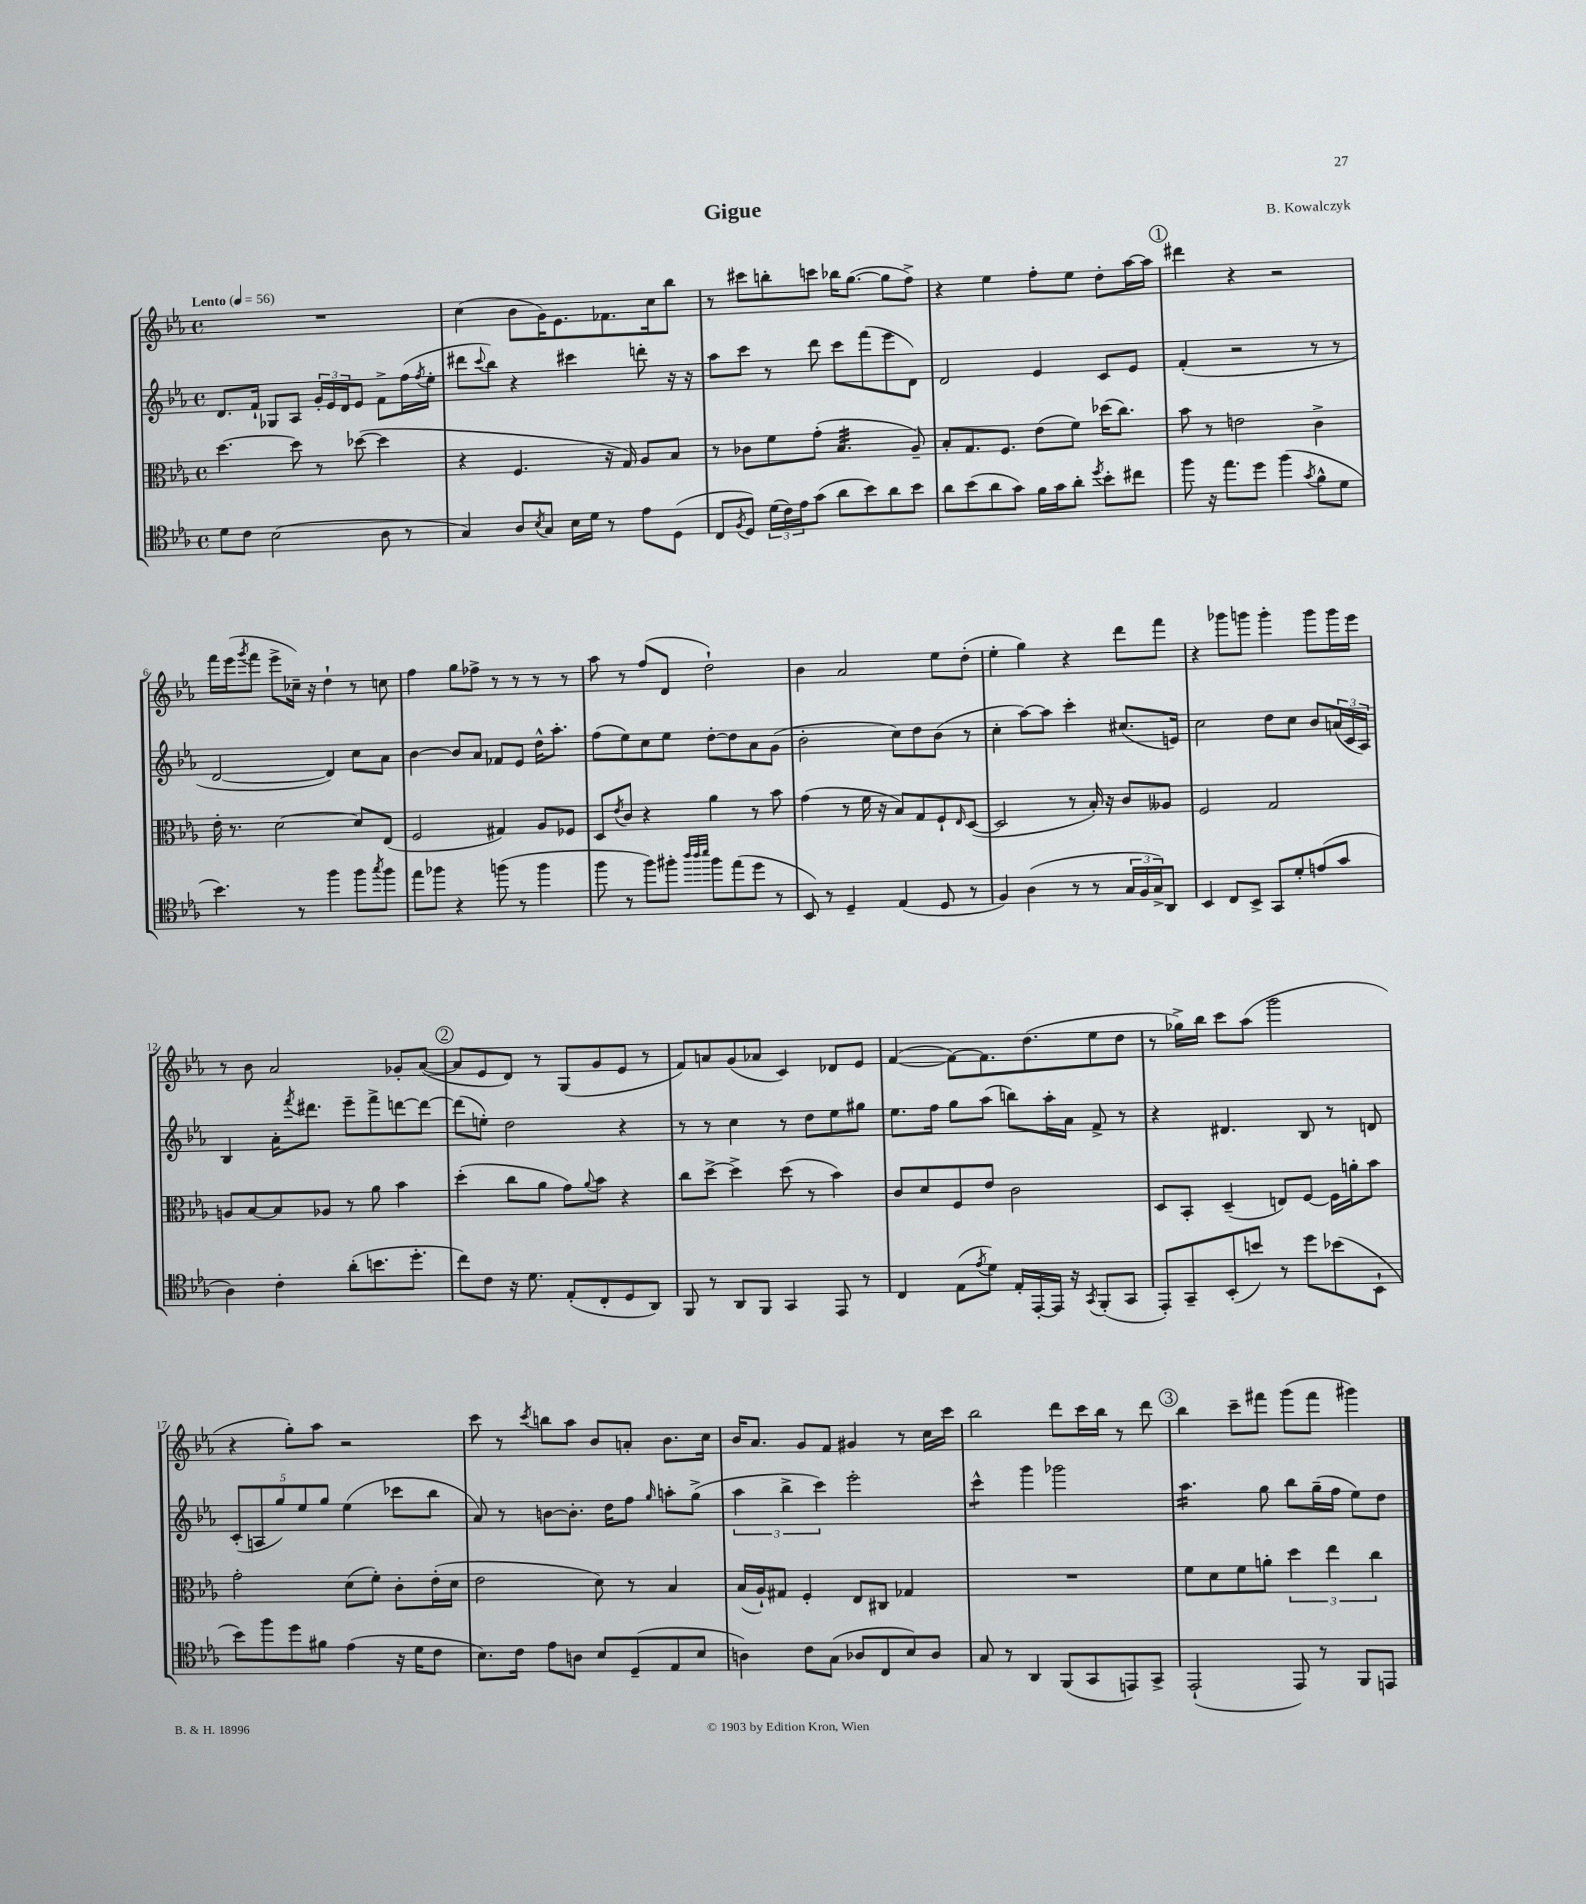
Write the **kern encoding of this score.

**kern	**kern	**kern	**kern
*staff4	*staff3	*staff2	*staff1
*clefC4	*clefC3	*clefG2	*clefG2
*k[b-e-a-]	*k[b-e-a-]	*k[b-e-a-]	*k[b-e-a-]
*M4/4	*M4/4	*M4/4	*M4/4
*met(c)	*met(c)	*met(c)	*met(c)
*MM56	*MM56	*MM56	*MM56
8d	[4.dd	8.d	1r
8c	.	.	.
.	.	16f`	.
(2B-	.	8G-	.
.	8dd]	8A-	.
.	8r	24g'	.
.	.	24e-	.
.	.	24d	.
.	([8dd-	8e-	.
8A-	4dd-]	8f^	.
8r	.	(16ff	.
.	.	8qff	.
.	.	16ee-'	.
=	=	=	=
4G)	4r	8ddd#	(4cc
.	.	8qqccc	.
.	.	8bb-)	.
8A-	4.F	4r	8b-
8qB-	.	.	.
8G	.	.	16g)
.	.	.	8.e-
16B-	.	4ccc#	.
16d	.	.	.
8r	16r	.	8.f-
.	16G)	.	.
8e-	8A-	8ddd'	.
.	.	.	16cc
(8D	8B-	16r	8bb-
.	.	16r	.
=	=	=	=
8C	8r	8aa-	8r
8qF	.	.	.
8D)	8c-	8ccc	8ccc#
(24d	8f	8r	8bb'
24c)	.	.	.
24e-	.	.	.
(8g	(8g'	8ddd	8ccc
8a-	4.B-	8ccc	16bb-
.	.	.	([8.gg
8b-)	.	(8fff	.
8a-	.	8eee-	8gg]
8b-	8A-~)	8d)	8ff^)
=	=	=	=
8a-	8B-'	2d	4r
(8b-	8.G	.	.
8a-	.	.	4ee-
.	8.F	.	.
8g)	.	.	.
16f	(8e-	4e-	8ff'
16g	.	.	.
8a-'	8f)	.	8ee-
8qdd	.	.	.
8b-'	(16dd-	8c	8dd'
.	8.cc)	.	.
8cc#	.	8e-	[16aa-
.	.	.	16aa-]
=	=	=	=
8ff	8b-	(4f'	4ddd#
16r	8r	.	.
8.ee-	.	.	.
.	2e	2r	4r
8dd	.	.	.
(4ff	.	.	2r
8qg	.	.	.
8f^^	4c^	8r	.
8d	.	8r	.
=	=	=	=
4.b-)	16e-'	[2d	16fff
.	8.r	.	(16eee-
.	.	.	8qggg
.	.	.	8fff
.	[2d	.	8eee-^
8r	.	.	16cc-~)
.	.	.	16r
4ff	.	4d])	4dd`
8ff	8d]	8cc	8r
8qgg	.	.	.
8ff	(8E-	8a-	8cc
=	=	=	=
8ee-	2F	[4b-	4ff
8ff-	.	.	.
4r	.	8b-]	8gg
.	.	8a-	8ff-^
(8ff	4G#)	8f-	8r
8r	.	8e-	8r
4ff	8A-	16dd^^	8r
.	.	8.aa-'	.
.	8F-	.	8r
=	=	=	=
8ff	8D	(8ff	8aa-
.	8qe-	.	.
8r	8c	8ee-)	8r
8ff)	4r	8cc	(8ff
8ff#'	.	8ee-	8d
32qqaa-	.	.	.
32qqaa-	.	.	.
32qqbb-	.	.	.
8ff#	4a-	[8dd'	2dd`)
(8ee-	.	8dd]	.
8dd	8r	8a-	.
8r	8b-	(8g	.
=	=	=	=
8BB-)	(4g	2b-'	4b-
8r	.	.	.
4D~	8r	.	2a-
.	16f	.	.
.	16r	.	.
(4E-	8B-)	8cc)	.
.	8G	8dd	.
8D	8F`	(8b-	8ee-
.	16qqE-	.	.
8r	([8D	8r	(8dd'
=	=	=	=
4F)	2D]	4cc'	4ee-'
(4A-	.	[8aa-)	4gg)
.	.	8aa-]	.
8r	8r	4ccc'	4r
8r	16B-')	.	.
.	16r	.	.
24G	8c	(8.cc#	8ddd
24F	.	.	.
24G^)	.	.	.
8AA-	8A--	.	8fff
.	.	16e)	.
=	=	=	=
4BB-	2F	2cc	4r
8C	.	.	8ggg-
8BB-^	.	.	8ggg
8GG	2G	8dd	4ggg'
8d'	.	8cc	.
(8e	.	8b-	8ggg
8g	.	(24a	16ggg
.	.	24c	.
.	.	.	16eee-
.	.	24A-)	.
=	=	=	=
4A-)	8A	4B-	8r
.	[8B-	.	8b-
4c'	8B-]	16a-'	2a-
.	.	8qfff	.
.	.	8.ddd#	.
.	8A-	.	.
(8a-'	8r	8eee-~	.
8.b	8a-	8fff^	.
.	4b-	[8ddd	8g-'
8.dd'	.	.	.
.	.	8ddd_	([8a-
=	=	=	=
8cc)	(4dd'	(8ddd]	8a-]
8c	.	8ee')	8e-
16r	8cc	2dd	8d)
8.d	.	.	.
.	8a-	.	8r
(8E-'	8g)	.	(8G
.	8qqa-	.	.
8C'	8b-	.	8g
8D	4r	4r	8e-
8AA-)	.	.	8r
=	=	=	=
8FF	8cc	8r	8f)
8r	[8dd^	8r	8a
8AA-	4dd^]	4cc	(8g
8FF	.	.	8a-
4GG	(8dd	8r	4c)
.	8r	8dd	.
8EE-	4b-)	8ee-	8d-
8r	.	8gg#	8e-
=	=	=	=
4C	8c	8.ee-	([4f
.	8d	.	.
.	.	16ff	.
(8E-	8F	8gg	8f_)
8qe-	.	.	.
8d)	8e-	(8aa-	8.f]
16E-'	2c	8bb)	.
[16EE-'	.	.	(8.dd
16EE-]	.	16aa-'	.
16r	.	16a-	.
8qGG	.	.	.
(8FF'	.	8f^	8ee-
8GG	.	8r	8dd
=	=	=	=
8EE-')	8D	4r	8r
8GG~	8BB-'	.	16gg-^)
.	.	.	16bb-
(8BB-'	(4D~	4.d#	8ccc
8b)	.	.	(8aa-
8r	8E)	.	2ggg
8dd	[8F	8B-	.
(8b-	16F]	8r	.
.	16a'	.	.
8BB-`	8b-	8d	.
=	=	=	=
8b-)	2g'	(10c'	4r
.	.	10A	.
8ff	.	.	.
.	.	10gg)	.
8dd	.	.	8gg')
.	.	10ee-	.
8f#	.	.	8aa-
.	.	10gg	.
(4e-	(8d	(4ee-	2r
.	8f')	.	.
16r	8c'	8ccc-	.
16d	.	.	.
8c	(16e-'	8bb-	.
.	16d	.	.
=	=	=	=
8.B-)	2e-	8a-)	8ccc
.	.	8r	8r
16c	.	.	.
.	.	.	8qccc
8e-	.	[8b	8bb
8A	.	8.b']	8aa-
8B-	8d)	.	8b-
.	.	16dd	.
(8D~	8r	8ff	8a'
.	.	16qqgg	.
8E-	4B-	8aa'	8.b-
8B-	.	(8gg^	.
.	.	.	16cc
=	=	=	=
4A)	(16B-	6aa-	16b-
.	16A-`)	.	8.a-
.	8G#	.	.
.	.	6bb-^	.
8c	4F'	.	8g
.	.	6ccc)	.
(8G	.	.	8f
8A-	8E-	2eee-'	4g#
8C	8C#	.	.
8B-)	4G-	.	8r
8A-	.	.	16cc
.	.	.	16ccc
=	=	=	=
8G	1r	4ccc^^	2bb-
8r	.	.	.
4AA-	.	4ggg	.
(8FF	.	2ggg-	8ddd
8GG	.	.	16ccc
.	.	.	16bb-
8EE)	.	.	8r
8GG^	.	.	8ddd
=	=	=	=
(2EE-`	8f	4.aa-	4bb-
.	8d	.	.
.	8f	.	8ccc~
.	8a'	8gg	8fff#
8EE-)	6dd	8bb-	(8ggg
8r	.	(16gg~	8fff#
.	6ee-	.	.
.	.	16ff	.
8FF	.	8ee-)	4ggg#)
.	6cc	.	.
8EE	.	8dd	.
==	==	==	==
*-	*-	*-	*-
